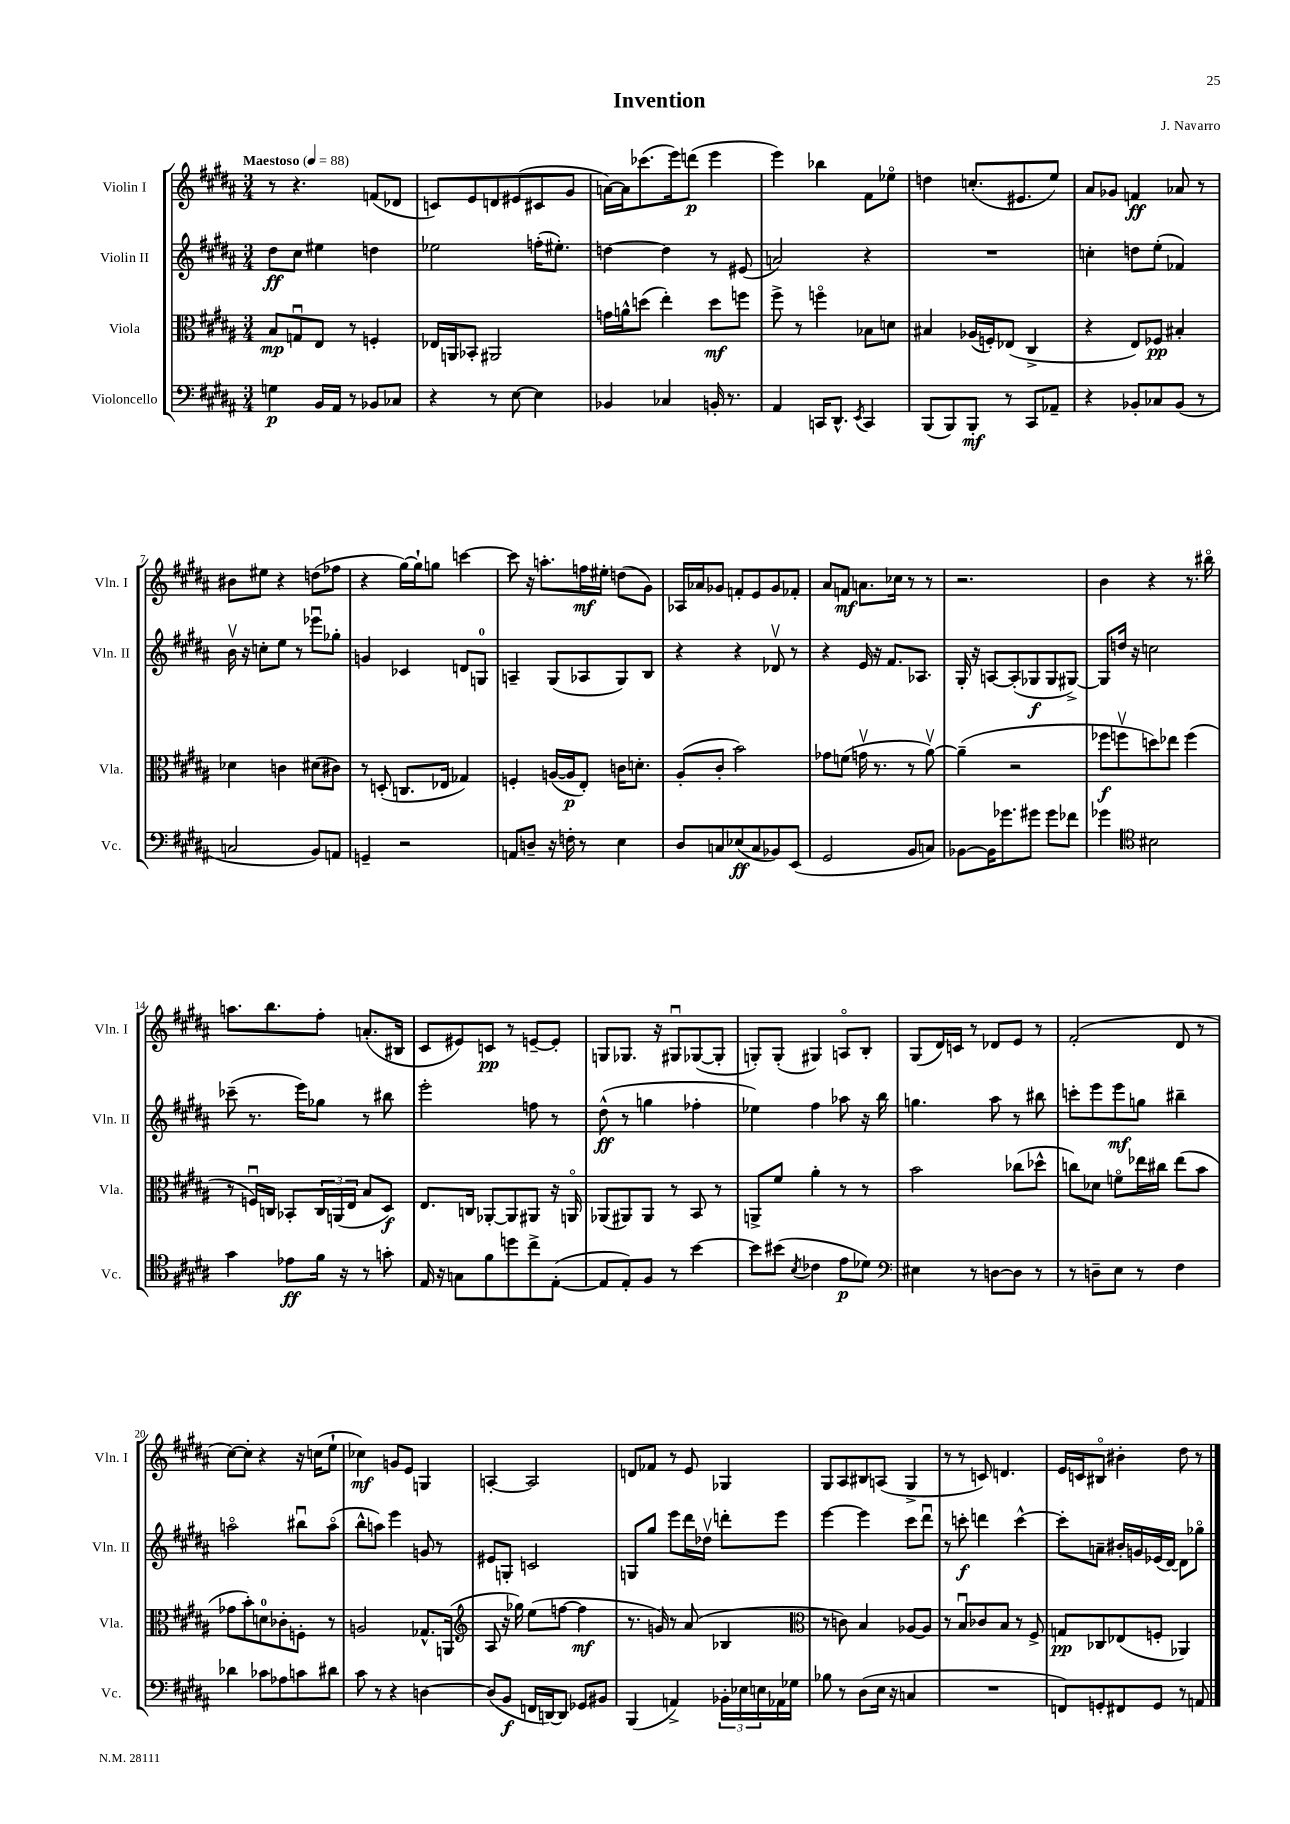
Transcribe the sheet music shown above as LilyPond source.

\header { title = "Invention" composer = "J. Navarro" }
<<
\new StaffGroup <<
\new Staff = "s0" \with { instrumentName = "Violin I" shortInstrumentName = "Vln. I" } {
    \clef treble \key b \major \numericTimeSignature \time 3/4 \tempo "Maestoso" 4 = 88
    r8 r4. f'8( des'8 |
    c'8) e'8 d'8 eis'8( cis'8 gis'8 |
    a'16~) a'16 ces'''8.( e'''16) d'''8\p( e'''4 |
    e'''4) bes''4 fis'8 ees''8\flageolet |
    d''4 c''8.-.( eis'8. e''8) |
    ais'8 ges'8 f'4\ff aes'8 r8 |
    bis'8 eis''8 r4 d''8( fes''8 |
    r4 gis''16~) gis''16-! g''8 c'''4~ |
    c'''8 r16 a''8.-. f''16\mf eis''16-. d''8( gis'8) |
    aes16 aes'16 ges'8 f'8-. e'8 ges'8 fes'8-. |
    ais'8 f'8\mf a'8. ces''16 r8 r8 |
    r2. |
    b'4 r4 r8. bis''16\flageolet |
    a''8. b''8. fis''8-. a'8.-.( bis16 |
    cis'8 eis'8) c'8\pp r8 e'8~-- e'8-. |
    g8 ges8. r16 gis8\downbow ges8~( ges8-. |
    g8-.) g8-.( gis4) a8\flageolet b8-. |
    gis8( dis'16) c'16 r8 des'8 e'8 r8 |
    fis'2-.( dis'8 r8 |
    cis''8~) cis''8-. r4 r16 c''16( e''8-! |
    ces''4\mf) g'8 e'8 g4 |
    a4~-. a2 |
    d'8 fes'8 r8 e'8 ges4 |
    gis8 ais8 bis8 a8( gis4-> |
    r8 r8 c'8) d'4. |
    e'16 c'16 bis8\flageolet bis'4-. dis''8 r8 \bar "|." |
}
\new Staff = "s1" \with { instrumentName = "Violin II" shortInstrumentName = "Vln. II" } {
    \clef treble \key b \major \numericTimeSignature \time 3/4
    dis''8\ff cis''8 eis''4 d''4 |
    ees''2 f''16-.( eis''8.-.) |
    d''4~ d''4 r8 eis'8( |
    a'2) r4 |
    R2. |
    c''4-. d''8 e''8-.( fes'4) |
    b'16\upbow r16 c''8-. e''8 r8 ees'''8\downbow ges''8-. |
    g'4 ces'4 d'8 g8-0 |
    a4-- gis8( aes8 gis8) b8 |
    r4 r4 des'8\upbow r8 |
    r4 e'16 r16 fis'8. aes8. |
    gis16-. r16 a8~ a8-.( ges8\f ges8 gis8~->) |
    gis8 d''16 r16 c''2 |
    ces'''8--( r8. e'''16) ges''8 r8 bis''8 |
    e'''2-. f''8 r8 |
    dis''8-^\ff( r8 g''4 fes''4-. |
    ees''4) fis''4 aes''8 r16 b''16 |
    g''4. ais''8 r8 bis''8 |
    c'''8-. e'''8 e'''8\mf g''8 bis''4-- |
    a''2\flageolet bis''8\downbow a''8\flageolet( |
    b''8-^ a''8) e'''4 g'8 r8 |
    eis'8 g8-. c'2 |
    g8 gis''8 e'''8 dis'''16 des''16\upbow d'''8-. e'''8 |
    e'''4~ e'''4 cis'''8 dis'''8\downbow |
    r8 c'''8-.\f d'''4 c'''4~-^ |
    c'''8-. a'8-- bis'16-. g'16 ees'16( dis'16~) dis'8 ges''8\flageolet \bar "|." |
}
\new Staff = "s2" \with { instrumentName = "Viola" shortInstrumentName = "Vla." } {
    \clef alto \key b \major \numericTimeSignature \time 3/4
    b8\mp g8\downbow e8 r8 f4-. |
    ees16 a,16 bes,8-. ais,2 |
    g'16 a'16-^ d''8( e''4-.) d''8\mf f''8 |
    fis''8-> r8 f''4\flageolet bes8 d'8 |
    bis4 aes16( f16-.) ees8( cis4-> |
    r4 e8) fes8\pp bis4-. |
    des'4 c'4 dis'8( cis'8) |
    r8 d8-.( c8. ees16 ges4) |
    f4-. a16~( a16\p e8-.) c'16 d'8.-. |
    ais8-.( cis'8-. b'2) |
    ges'8 f'8( g'16\upbow r8. r8 ais'8~\upbow) |
    ais'4--( r2 |
    fes''8\f f''8\upbow d''8) ees''8 f''4( |
    r8 f16\downbow) c16 bes,8-. \tuplet 3/2 { c16 a,16( e16 } b8 dis8\f) |
    e8. c16 aes,8~-. aes,8 ais,8 r16 a,16\flageolet |
    aes,8( ais,8) ais,8 r8 b,8 r8 |
    a,8-> fis'8 ais'4-. r8 r8 |
    b'2 ces''8( des''8-^ |
    c''8) des'8 f'8\flageolet ees''16 cis''16 ees''8( b'8 |
    ges'8 b'8-.) d'8-0 ces'8-. f8-. r8 |
    a2 ges8.-^ a,16( |
    \clef treble ais8 r16 ges''16) e''8( f''8~ f''4\mf |
    r8. g'16) r8 ais'8( bes4 |
    \clef alto r8 c'8) b4 aes8~ aes8 |
    r8 b8\downbow ces'8 b8 r8 fis8-> |
    g8\pp ces8 ees8( f8-. aes,4) \bar "|." |
}
\new Staff = "s3" \with { instrumentName = "Violoncello" shortInstrumentName = "Vc." } {
    \clef bass \key b \major \numericTimeSignature \time 3/4
    g4\p b,16 ais,16 r8 bes,8 ces8 |
    r4 r8 e8~ e4 |
    bes,4 ces4 b,16-. r8. |
    ais,4 c,16 dis,8.-^ \acciaccatura { e,8 } c,4 |
    b,,8( b,,8) b,,8-.\mf r8 cis,8 aes,8-- |
    r4 bes,8-. ces8 bes,8( r8 |
    c2 b,8) a,8 |
    g,4-- r2 |
    a,8 d8-- r16 f16-. r8 e4 |
    dis8 c8 ees8\ff( c8 bes,8) e,8( |
    gis,2 b,8 c8) |
    bes,8~ bes,16 ges'8. gis'8 gis'8 fes'8 |
    ges'4 \clef tenor bis2 |
    gis'4 ees'8\ff fis'16 r16 r8 g'8-. |
    e16 r16 g8 fis'8 d''8 cis''8-> e8~-.( |
    e8 e8-.) fis8 r8 b'4~ |
    b'8 bis'8( \acciaccatura { b8 } ces'4 e'8\p des'8) |
    \clef bass eis4 r8 d8~ d8 r8 |
    r8 d8-- e8 r8 fis4 |
    des'4 ces'8 aes8 c'8 dis'8 |
    cis'8 r8 r4 d4~ |
    d8( b,8\f f,16 d,16~) d,8 ges,8 bis,8 |
    b,,4( a,4->) \tuplet 3/2 { bes,16-. ees16 e16 } aes,16 ges16 |
    bes8 r8 dis8( e16 r16 c4 |
    R2. |
    f,8) g,8-. fis,8 g,8 r8 a,8 \bar "|." |
}
>>
>>
